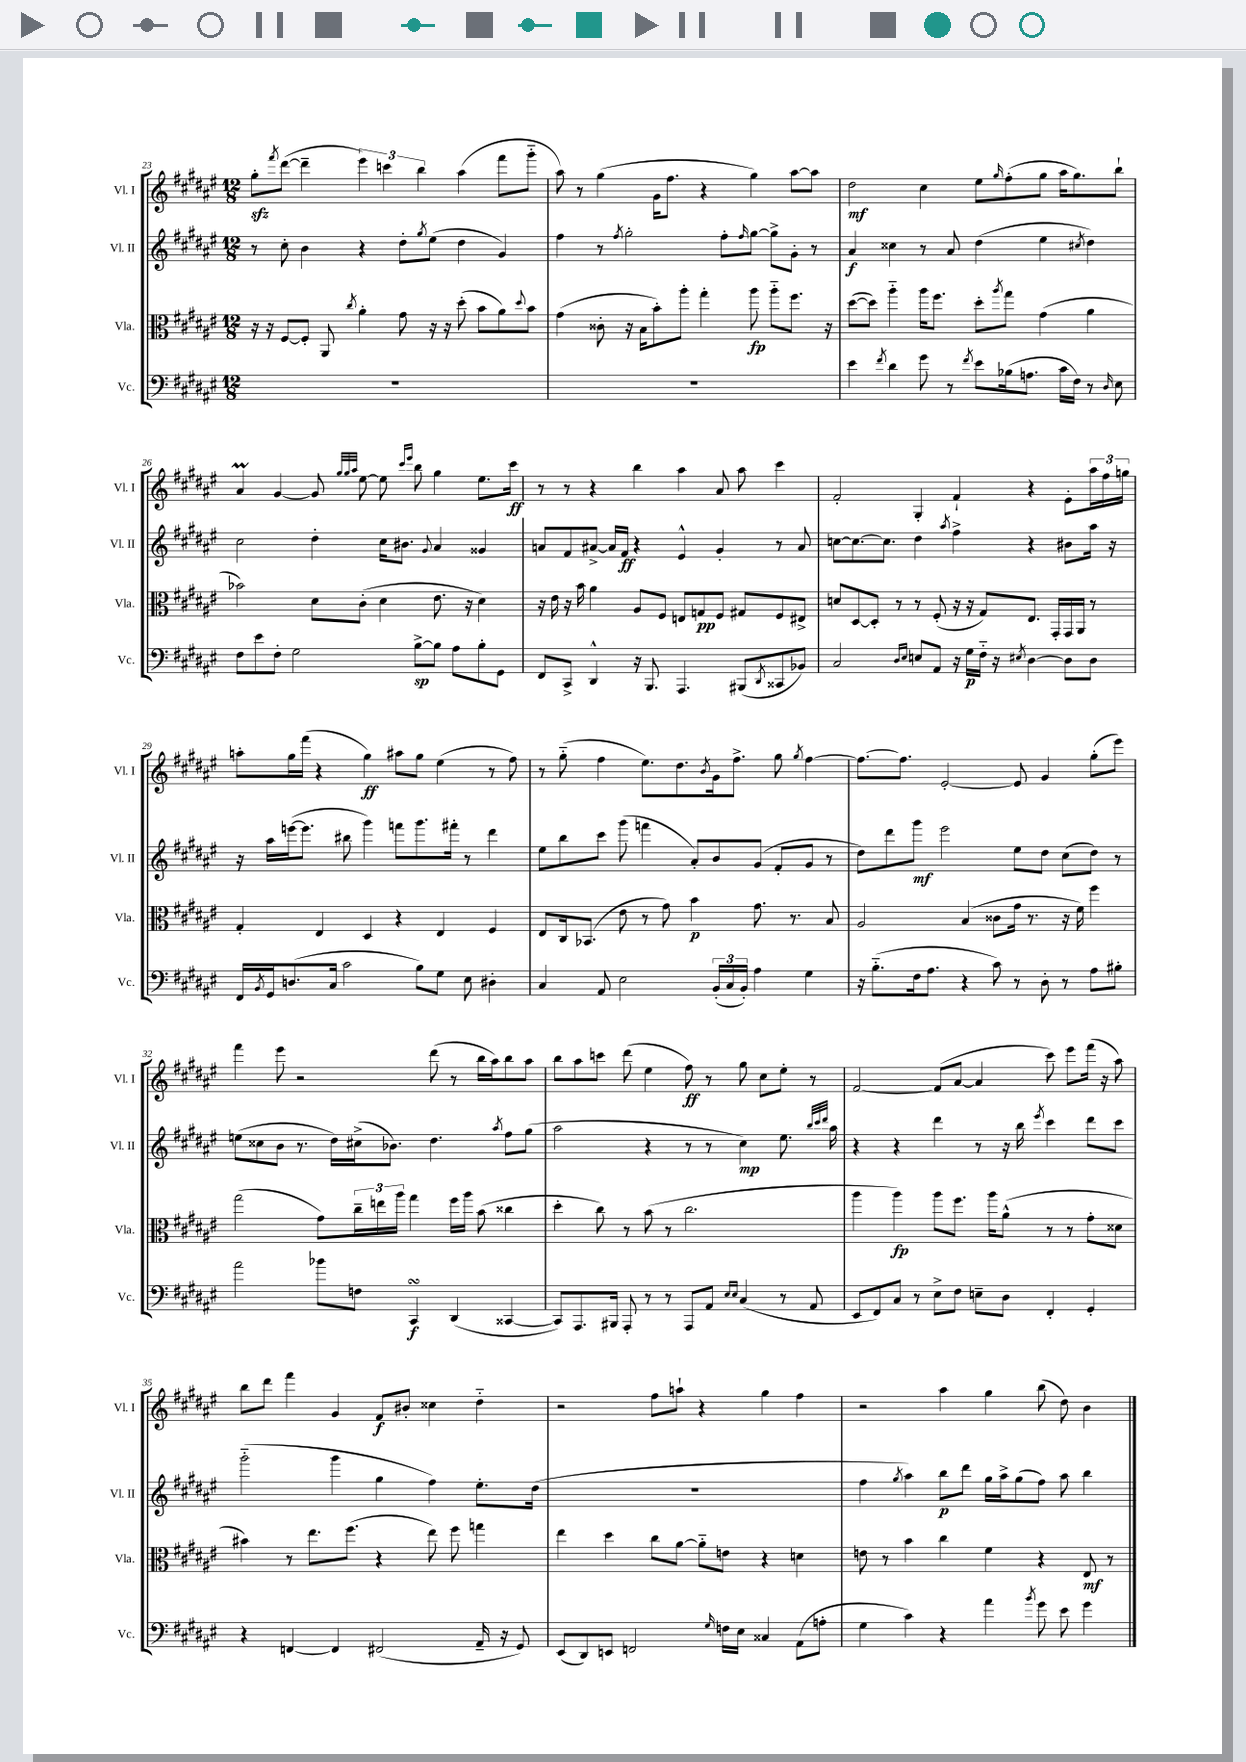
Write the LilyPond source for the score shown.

<<
\new StaffGroup <<
\new Staff = "s0" \with { instrumentName = "Vl. I" shortInstrumentName = "Vl. I" } {
    \clef treble \key fis \major \numericTimeSignature \time 12/8
    gis''8-.\sfz \acciaccatura { fis'''8 } dis'''8~( dis'''4-- \tuplet 3/2 { eis'''4) c'''4 b''4 } ais''4( fis'''8 gis'''8-_ |
    ais''8) r8 gis''4( gis'16 fis''8. r4 gis''4) ais''8~ ais''8 |
    dis''2\mf cis''4 eis''8 \grace { gis''16 } fis''8-.( gis''8 ais''16 gis''8.) b''8-! |
    ais'4\prall gis'4~ gis'8 \grace { gis''32 gis''32 ais''32 } eis''8~ eis''8 \grace { cis'''16 eis'''16 } b''8 gis''4 eis''8. cis'''16\ff |
    r8 r8 r4 b''4 ais''4 ais'8 ais''8 cis'''4 |
    fis'2-. gis4-. fis'4-! r4 eis'8-. \tuplet 3/2 { ais''16 fis''16 g''16 } |
    a''8-. gis''16 fis'''16( r4 gis''4\ff) ais''8 gis''8 eis''4( r8 fis''8) |
    r8 gis''8-_( fis''4 eis''8.) dis''8. \acciaccatura { b'8 } gis'16 fis''8.-> gis''8 \acciaccatura { gis''8 } fis''4~ |
    fis''8.~ fis''8. eis'2~-. eis'8 gis'4 gis''8-.( eis'''8) |
    fis'''4 eis'''8 r2 dis'''8( r8 b''16 ais''16) b''8 ais''8 |
    b''8 ais''8 c'''8 dis'''8( eis''4 fis''8\ff) r8 gis''8 cis''8 eis''8-. r8 |
    fis'2~ fis'8( ais'8~ ais'4 cis'''8) eis'''8 fis'''16( r16 ais''8) |
    b''8 dis'''8 fis'''4 gis'4 fis'8\f bis'8-. cisis''4 dis''4-_ |
    r2 fis''8 a''8-! r4 gis''4 fis''4 |
    r2 ais''4 gis''4 b''8( dis''8) b'4 \bar "|." |
}
\new Staff = "s1" \with { instrumentName = "Vl. II" shortInstrumentName = "Vl. II" } {
    \clef treble \key fis \major \numericTimeSignature \time 12/8
    r8 cis''8-. b'4 r4 dis''8-. \acciaccatura { gis''8 } eis''8( dis''4 gis'4) |
    fis''4 r8 \acciaccatura { fis''8 } gis''2-. fis''8-. \grace { fis''16 } gis''8~ gis''8-> gis'8-. r8 |
    ais'4\f cisis''4 r8 ais'8 dis''4( eis''4 \acciaccatura { cis''8 } dis''4) |
    cis''2 dis''4-. cis''16 bis'8. \appoggiatura { gis'8 } ais'4 gisis'4 |
    a'8 fis'8 ais'8~-> ais'16 fis'16\ff r4 eis'4-^ gis'4-. r8 ais'8 |
    c''8~ c''8.~ c''8. dis''4 \acciaccatura { ais''8 } fis''4-> r4 bis'8 ais''16 r16 |
    r16 ais''16 e'''16~( e'''8. bis''8 gis'''4) f'''8 gis'''8. fis'''16-. r8 dis'''4 |
    eis''8 b''8 cis'''8 gis'''8( f'''4 ais'8-.) b'8 gis'8( fis'8-. gis'8 r8 |
    dis''8) dis'''8 gis'''8\mf eis'''2 eis''8 dis''8 cis''8( dis''8) r8 |
    e''8( cisis''8 b'8 r8. dis''16) cis''16->( bes'8.) dis''4. \acciaccatura { ais''8 } fis''8 gis''8( |
    ais''2 r4 r8 r8 cis''4\mp) eis''8. \grace { b''32 cis'''32 dis'''32 } ais''16 |
    r4 r4 dis'''4 r8 r16 b''16 \acciaccatura { eis'''8 } cis'''4 dis'''8 cis'''8 |
    gis'''2-_( gis'''4 gis''4 fis''4) eis''8.-. dis''16( |
    R1. |
    fis''4 \acciaccatura { gis''8 } ais''4) b''8\p dis'''8 gis''16 ais''16-> gis''8( fis''8) ais''8 b''4 \bar "|." |
}
\new Staff = "s2" \with { instrumentName = "Vla." shortInstrumentName = "Vla." } {
    \clef alto \key fis \major \numericTimeSignature \time 12/8
    r16 r16 fis8~ fis8-. ais,8 \acciaccatura { cis''8 } ais'4-. gis'8 r16 r16 dis''8-.( b'8 ais'8) \appoggiatura { dis''8 } b'8 |
    gis'4( cisis'8-. r16 b16 b'8-.) ais''8-. gis''4-. ais''8\fp ais''8-_ fis''8. r16 |
    dis''8~( dis''8) ais''4-_ ais''16 fis''8. dis''8-. \acciaccatura { ais''8 } gis''8 gis'4( ais'4 |
    bes'2) dis'8 cis'8-.( dis'4 eis'8. r16 dis'4) |
    r16 eis'16 r16 b'16 ais'4 ais8 fis8 e8 g8\pp fis8 gis8 fis8 eis8-> |
    d'8 dis8~ dis8-. r8 r8 fis8-.( r16 r16 gis8) eis8. gis,16-. gis,16 ais,16 r8 |
    gis4-. eis4 dis4 r4 eis4 fis4 |
    eis8 cis16 bes,8.( eis'8 r8 gis'8) b'4\p gis'8. r8. b8 |
    ais2 b4( cisis'8 gis'16 r8. r16 fis'16) fis''4 |
    gis''2( gis'8) \tuplet 3/2 { cis''16-- e''16 ais''16 } gis''4 fis''16 ais''16 b'8( cisis''4 |
    dis''4-. cis''8) r8 b'8( r8 cis''2. |
    ais''4 ais''4\fp) ais''8 fis''8. ais''16 ais'8-^( r8 r8 gis'8-. disis'8 |
    bis'4) r8 eis''8. fis''8.( r4 eis''8) fis''8 g''4 |
    eis''4 dis''4 cis''8 ais'8~ ais'8-_ e'8 r4 d'4 |
    e'8 r8 b'4 cis''4 fis'4 r4 eis8\mf r8 \bar "|." |
}
\new Staff = "s3" \with { instrumentName = "Vc." shortInstrumentName = "Vc." } {
    \clef bass \key fis \major \numericTimeSignature \time 12/8
    R1. |
    R1. |
    eis'4 \acciaccatura { fis'8 } dis'4 gis'8 r8 \acciaccatura { fis'8 } eis'8 bes16( a8. cis'16 fis16) r8 \grace { dis16 } eis8 |
    fis8 eis'8 fis8-. gis2 b8~->\sp b8 ais8 b8-. gis,8 |
    fis,8 cis,8-> dis,4-^ r16 b,,8. ais,,4. bis,,8( \acciaccatura { dis,8 } cisis,8 bes,8) |
    cis2 \grace { dis16 eis16 } e8 ais,8 r16 gis16\p fis16-_ r16 \acciaccatura { eis8 } dis4~ dis8 dis8 |
    fis,16 \acciaccatura { b,8 } gis,16 d8.( cis16 cis'2 b8) gis8 eis8 dis4-. |
    cis4 ais,8 eis2 \tuplet 3/2 { b,16-.( cis16 b,16-.) } ais4 gis4 |
    r16 b8.-_( fis16 ais8. r4 cis'8) r8 dis8-. r8 ais8 bis8-. |
    ais'2 bes'8 f8 cis,4\turn\f dis,4( cisis,4~ |
    cisis,8) ais,,8. bis,,16 ais,,8-. r8 r8 ais,,8 ais,8 \grace { eis16 eis16 } cis4( r8 ais,8 |
    eis,8 fis,8) cis8 r8 eis8-> fis8 e8-- dis8 fis,4-. gis,4-. |
    r4 f,4~ f,4 fis,2( ais,16-- r16 gis,8) |
    eis,8( dis,8) e,8 f,2 \grace { gis16 } f16 eis16 cisis4 ais,8( a8-. |
    gis4 cis'4) r4 ais'4 \acciaccatura { b'8 } gis'8 eis'8 gis'4 \bar "|." |
}
>>
>>
\layout { \context { \Score currentBarNumber = #23 } }
